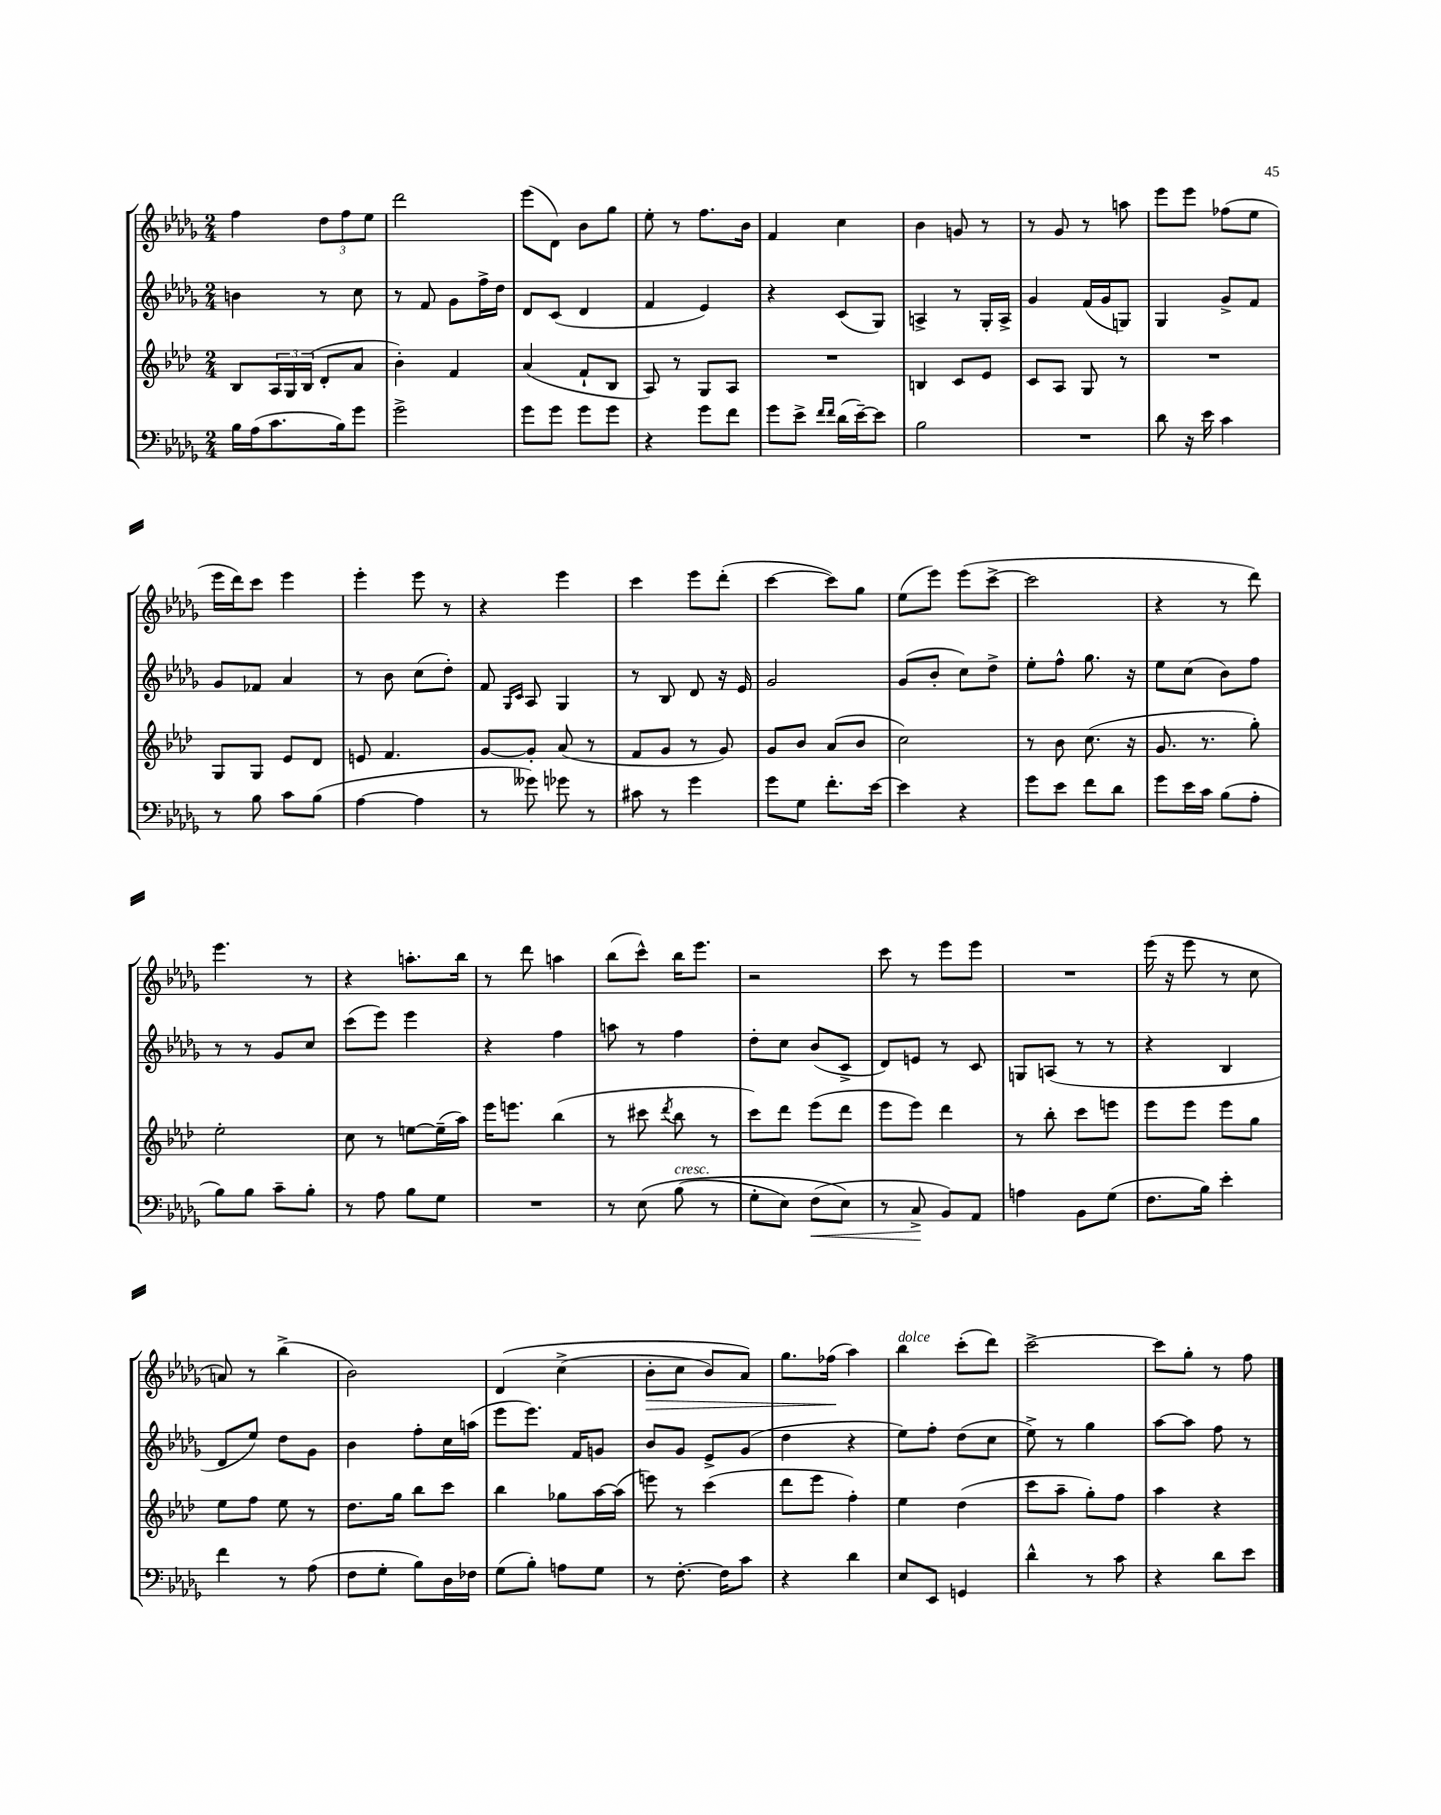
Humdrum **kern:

**kern	**dynam	**kern	**kern	**kern	**dynam
*part4	*part4	*part3	*part2	*part1	*part1
*staff4	*staff4	*staff3	*staff2	*staff1	*staff1
*clefF4	*	*clefG2	*clefG2	*clefG2	*
*k[b-e-a-d-g-]	*	*k[b-e-a-d-]	*k[b-e-a-d-g-]	*k[b-e-a-d-g-]	*
*M2/4	*	*M2/4	*M2/4	*M2/4	*
=89	=89	=89	=89	=89	=89
16B-\LL	.	8B-/L	4bn\	4ff\	.
(16A-\J	.	.	.	.	.
8.c\	.	24A-/L	.	.	.
.	.	24G/	.	.	.
.	.	(24B-/JJ	.	.	.
.	.	8d-'/L	8r	12dd-\L	.
16B-\k)	.	.	.	.	.
.	.	.	.	12ff\	.
8g-\J	.	8a-/J	8cc\	.	.
.	.	.	.	12ee-\J	.
=90	=90	=90	=90	=90	=90
2g-^\	.	4b-'\)	8r	2ddd-\	.
.	.	.	8f/	.	.
.	.	4f/	8g-\L	.	.
.	.	.	16ff^\L	.	.
.	.	.	16dd-\JJ	.	.
=91	=91	=91	=91	=91	=91
8g-\L	.	(4a-/	8d-/L	(8eee-\L	.
8g-\J	.	.	(8c/J	8d-\J)	.
8g-\L	.	8f`/L	4d-/	8b-\L	.
8g-\J	.	8B-/J	.	8gg-\J	.
=92	=92	=92	=92	=92	=92
4r	.	8A-/)	4f/	8ee-'\	.
.	.	8r	.	8r	.
8g-\L	.	8G/L	4e-/)	8.ff\L	.
8f\J	.	8A-/J	.	.	.
.	.	.	.	16b-\Jk	.
=93	=93	=93	=93	=93	=93
8g-\L	.	2r	4r	4f/	.
8e-^\J	.	.	.	.	.
16qqf/LL	.	.	.	.	.
16qqf/JJ	.	.	.	.	.
(16d-\LL	.	.	(8c/L	4cc\	.
[16e-~\J)	.	.	.	.	.
8e-\J]	.	.	8G-/J)	.	.
=94	=94	=94	=94	=94	=94
2B-\	.	4Bn/	4An^/	4b-\	.
.	.	8c/L	8r	8gn/	.
.	.	8e-/J	16G-'/LL	8r	.
.	.	.	16A^/JJ	.	.
=95	=95	=95	=95	=95	=95
2r	.	8c/L	4g-/	8r	.
.	.	8A-/J	.	8g-/	.
.	.	8G/	(16f/LL	8r	.
.	.	.	16g-/J	.	.
.	.	8r	8Gn/J)	8aan\	.
=96	=96	=96	=96	=96	=96
8d-\	.	2r	4G-/	8eee-\L	.
16r	.	.	.	8eee-\J	.
16e-\	.	.	.	.	.
4c\	.	.	8g-^/L	(8ff-X\L	.
.	.	.	8f/J	8ee-\J	.
!!LO:LB:g=z
=97	=97	=97	=97	=97	=97
8r	.	8G/L	8g-/L	16eee-\LL	.
.	.	.	.	16ddd-\J)	.
8B-\	.	8G/J	8f-X/J	8ccc\J	.
8c\L	.	8e-/L	4a-/	4eee-\	.
(8B-\J	.	8d-/J	.	.	.
=98	=98	=98	=98	=98	=98
[4A-\	.	8en/	8r	4eee-'\	.
.	.	4.f/	8b-\	.	.
4A-\]	.	.	(8cc\L	8eee-\	.
.	.	.	8dd-'\J)	8r	.
=99	=99	=99	=99	=99	=99
8r	.	[8g/L	8f/	4r	.
.	.	.	16qqG-/LL	.	.
.	.	.	16qqc/JJ	.	.
8g--X\)	.	8g'/J]	8A-/	.	.
8g-X\	.	(8a-/	4G-/	4eee-\	.
8r	.	8r	.	.	.
=100	=100	=100	=100	=100	=100
8c#X\	.	8f/L	8r	4ccc\	.
8r	.	8g/J	8B-/	.	.
4g-\	.	8r	8d-/	8eee-\L	.
.	.	8g/)	16r	(8ddd-'\J	.
.	.	.	16e-/	.	.
=101	=101	=101	=101	=101	=101
8g-\L	.	8g/L	2g-/	[4ccc\	.
8G-\J	.	8b-/J	.	.	.
8.f'\L	.	(8a-/L	.	8ccc\L])	.
.	.	8b-/J	.	8gg-\J	.
[16e-\Jk	.	.	.	.	.
=102	=102	=102	=102	=102	=102
4e-\]	.	2cc\)	(8g-/L	(8ee-\L	.
.	.	.	8b-'/J	8eee-\J)	.
4r	.	.	8cc\L)	(8eee-\L	.
.	.	.	8dd-^\J	[8ccc^\J	.
=103	=103	=103	=103	=103	=103
8g-\L	.	8r	8ee-'\L	2ccc\]	.
8e-\J	.	8b-\	8ff^^\J	.	.
8f\L	.	(8.cc\	8.gg-\	.	.
8d-\J	.	.	.	.	.
.	.	16r	16r	.	.
=104	=104	=104	=104	=104	=104
8g-\L	.	8.g/	8ee-\L	4r	.
16e-\L	.	.	(8cc\J	.	.
16c\JJ	.	8.r	.	.	.
(8B-\L	.	.	8b-\L)	8r	.
8A-'\J	.	8gg'\)	8ff\J	8ddd-\)	.
!!LO:LB:g=z
=105	=105	=105	=105	=105	=105
8B-\L)	.	2ee-'\	8r	4.eee-\	.
8B-\J	.	.	8r	.	.
8c~\L	.	.	8g-/L	.	.
8B-'\J	.	.	8cc/J	8r	.
=106	=106	=106	=106	=106	=106
8r	.	8cc\	(8ccc\L	4r	.
8A-\	.	8r	8eee-\J)	.	.
8B-\L	.	[8een\L	4eee-\	8.aan'\L	.
8G-\J	.	(16ee~\L]	.	.	.
.	.	16aa-\JJ)	.	16bb-\Jk	.
=107	=107	=107	=107	=107	=107
2r	.	16eee-\KL	4r	8r	.
.	.	8.eeen\J	.	.	.
.	.	.	.	8ddd-\	.
.	.	(4bb-\	4ff\	4aan\	.
=108	=108	=108	=108	=108	=108
8r	.	8r	8aan\	(8bb-\L	.
(8E-\	.	8ccc#X\	8r	8ccc^^\J)	.
.	.	8qddd-/	.	.	.
!LO:TX:a:i:t=cresc.	!	!	!	!	!
(8B-\	.	8bb-\	4ff\	16bb-\KL	.
.	.	.	.	8.eee-\J	.
8r	.	8r	.	.	.
=109	=109	=109	=109	=109	=109
8G-'\L	.	8ccc\L)	8dd-'\L	2r	.
8E-\J)	.	8ddd-\J	8cc\J	.	.
!	!LO:HP:b	!	!	!	!
(8F\L	<	(8eee-\L	(8b-/L	.	.
8E-\J)	.	8ddd-\J	8c^/J	.	.
=110	=110	=110	=110	=110	=110
8r	.	8eee-\L	8d-/L)	8ccc\	.
8C^/	.	8eee-\J)	8en/J	8r	.
8BB-/L)	[	4ddd-\	8r	8eee-\L	.
8AA-/J	.	.	8c/	8eee-\J	.
=111	=111	=111	=111	=111	=111
4An\	.	8r	8Gn/L	2r	.
.	.	8bb-'\	(8An/J	.	.
8BB-\L	.	8ccc\L	8r	.	.
(8G-\J	.	8eeen\J	8r	.	.
=112	=112	=112	=112	=112	=112
8.F\L	.	8eee-\L	4r	(16eee-\	.
.	.	.	.	16r	.
.	.	8eee-\J	.	8eee-\	.
16B-\Jk)	.	.	.	.	.
4e-'\	.	8eee-\L	4B-/	8r	.
.	.	8gg\J	.	8cc\	.
!!LO:LB:g=z
=113	=113	=113	=113	=113	=113
4f\	.	8ee-\L	8d-/L	8an/)	.
.	.	8ff\J	8ee-/J)	8r	.
8r	.	8ee-\	8dd-\L	(4bb-^\	.
(8A-\	.	8r	8g-\J	.	.
=114	=114	=114	=114	=114	=114
8F\L	.	8.dd-\L	4b-\	2b-\)	.
8G-'\J	.	.	.	.	.
.	.	16gg\Jk	.	.	.
8B-\L)	.	8bb-\L	8ff'\L	.	.
16D-\L	.	8ccc\J	16cc\L	.	.
16F-X\JJ	.	.	(16aan\JJ	.	.
=115	=115	=115	=115	=115	=115
(8G-\L	.	4bb-\	8eee-\L	(4d-/	.
8B-'\J)	.	.	8.eee-\J)	.	.
8An\L	.	8gg-X\L	.	(4cc^\	.
.	.	.	16f/KL	.	.
8G-\J	.	[16aa-\L	8gn/J	.	.
.	.	(16aa-\JJ]	.	.	.
=116	=116	=116	=116	=116	=116
!	!	!	!	!	!LO:HP:b
8r	.	8eeen\)	8b-/L	8b-'\L	>
[8.F'\	.	8r	8g-/J	8cc\J	.
.	.	(4ccc\	8e-^/L	8b-/L)	.
16F\KL]	.	.	.	.	.
8c\J	.	.	(8g-/J	8a-/J)	.
=117	=117	=117	=117	=117	=117
4r	.	8ddd-\L	4dd-\	8.gg-\L	.
.	.	8eee-\J	.	.	.
.	.	.	.	(16ff-X\Jk	.
4d-\	.	4ff'\)	4r	4aa-\)	]
=118	=118	=118	=118	=118	=118
!	!	!	!	!LO:TX:a:i:t=dolce	!
8E-/L	.	4ee-\	8ee-\L)	4bb-\	.
8EE-/J	.	.	8ff'\J	.	.
4GGn/	.	(4dd-\	(8dd-\L	(8ccc'\L	.
.	.	.	8cc\J	8ddd-\J)	.
=119	=119	=119	=119	=119	=119
4d-^^\	.	8ccc\L	8ee-^\)	[2ccc^\	.
.	.	8aa-~\J	8r	.	.
8r	.	8gg'\L)	4gg-\	.	.
8c\	.	8ff\J	.	.	.
=120	=120	=120	=120	=120	=120
4r	.	4aa-\	[8aa-\L	8ccc\L]	.
.	.	.	8aa-\J]	8gg-'\J	.
8d-\L	.	4r	8ff\	8r	.
8e-\J	.	.	8r	8ff\	.
==	==	==	==	==	==
*-	*-	*-	*-	*-	*-
